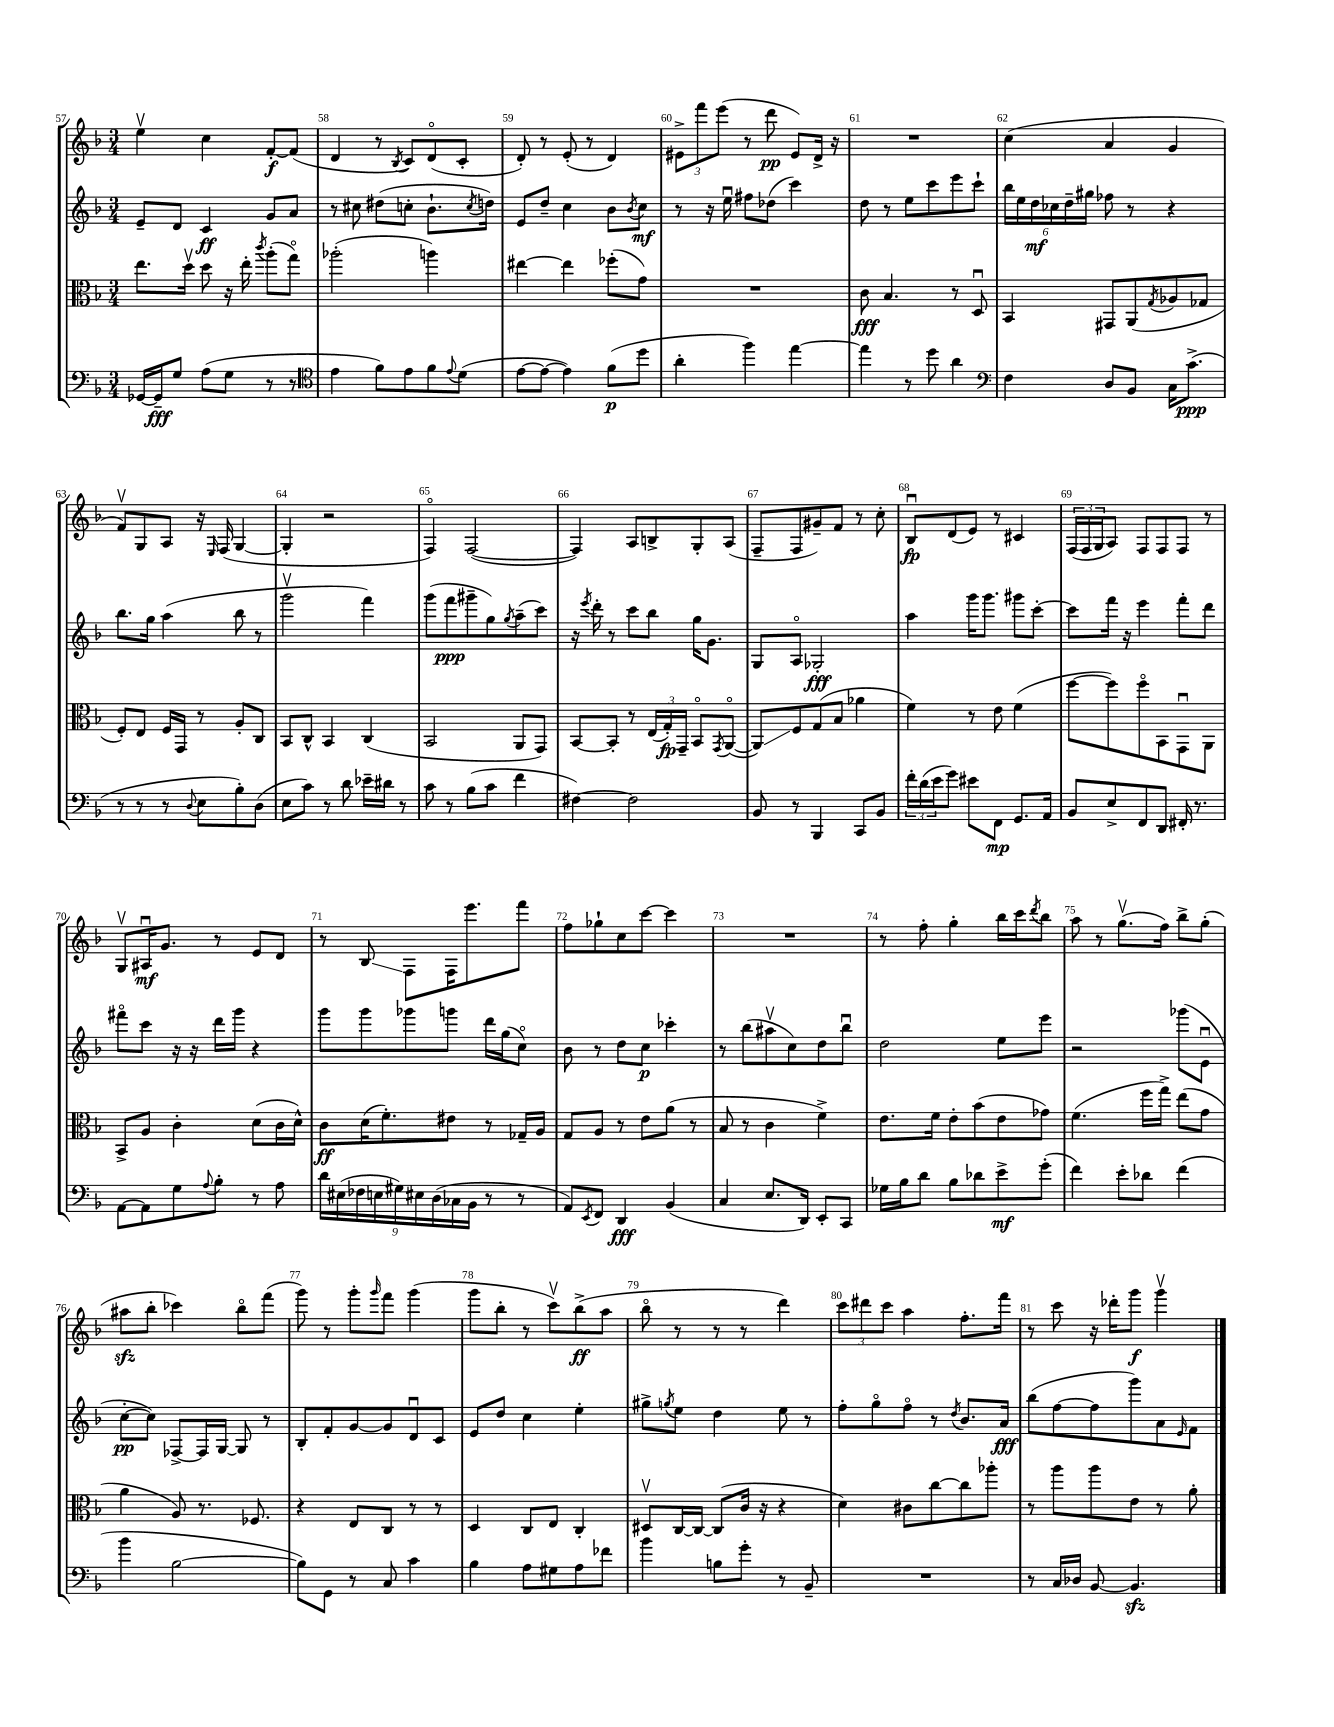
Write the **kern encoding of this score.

**kern	**kern	**kern	**kern
*staff4	*staff3	*staff2	*staff1
*clefF4	*clefC3	*clefG2	*clefG2
*k[b-]	*k[b-]	*k[b-]	*k[b-]
*M3/4	*M3/4	*M3/4	*M3/4
[16GG-	8.ee	8e~	4eev
16GG-~]	.	.	.
8G	.	8d	.
.	16ddv	.	.
(8A	8dd	4c	4cc
8G	16r	.	.
.	16ee'	.	.
.	8qccc	.	.
8r	(8aa'	8g	[8f'
8r	8ggo)	8a	(8f]
=	=	=	=
*clefC4	*	*	*
4e	(2aa-'	8r	4d
.	.	8cc#	.
8f)	.	(8dd#	8r
.	.	.	8qB-
8e	.	8cc'	8c)
8f	4aa)	8.b-`	(8do
8qqe	.	.	.
(8d	.	.	8c'
.	.	8qcc	.
.	.	16dd)	.
=	=	=	=
[8e	[4ee#	8e	8d')
8e_	.	8dd~	8r
4e])	4ee#]	4cc	(8e'
.	.	.	8r
(8f	(8ff-'	8b-	4d)
.	.	8qb-	.
8dd	8g)	8cc	.
=	=	=	=
4a'	2.r	8r	12e#^
.	.	.	12fff
.	.	16r	.
.	.	.	(12eee
.	.	16eeu	.
4ff)	.	8ff#	8r
.	.	(8dd-	8ddd
[4ee	.	4ccc)	8e#)
.	.	.	16d^
.	.	.	16r
=	=	=	=
4ee]	8c	8dd	2.r
.	4.B-	8r	.
8r	.	8ee	.
8dd	.	8ccc	.
4a	8r	8eee	.
.	8Du	8ccc`	.
=	=	=	=
*clefF4	*	*	*
4F	4BB-	24bb-	(4cc
.	.	24ee	.
.	.	24dd	.
.	.	24cc-	.
.	.	24dd~	.
.	.	24gg#	.
8D	8GG#	8ff-	4a
8BB-	(8AA	8r	.
.	8qG	.	.
16C	8A-	4r	4g
(8.c^	.	.	.
.	8G-	.	.
=	=	=	=
8r	8F')	8.bb-	8fv)
8r	8E	.	8G
.	.	16gg	.
8r	16F	(4aa	8A
.	16GG	.	.
8qqD	.	.	.
8E	8r	.	16r
.	.	.	16qqE
.	.	.	(16F
8B-')	8A'	8bb-	[4G
(8D	8C	8r	.
=	=	=	=
8E	8BB-	2gggv	4G']
8c)	8C^^	.	.
8r	4BB-	.	2r
8d	.	.	.
16e-~	(4C	4fff)	.
16d#	.	.	.
8r	.	.	.
=	=	=	=
8c	2BB-	(8ggg	4Fo)
8r	.	8fff	.
(8B-	.	8ggg#~	([2F
8c	.	8gg)	.
.	.	8qgg	.
4f	8AA	(8aa~	.
.	8GG)	8ccc)	.
=	=	=	=
[4F#)	[8BB-	16r	4F])
.	.	8qeee	.
.	.	16ddd'	.
.	8BB-']	8r	.
2F#]	8r	8ccc	8A
.	(24E	8bb-	8B^
.	24G')	.	.
.	24GG~	.	.
.	8BB-o	16gg	8G'
.	.	8.g	.
.	8qGG	.	.
.	([8AAo	.	(8A
=	=	=	=
8BB-	8AA])	8G	8F~
8r	8F	8Ao	8F
4BBB-	(8G	2G-'	8g#~)
.	8B-	.	8f
8CC	4a-	.	8r
8BB-	.	.	8cc'
=	=	=	=
24f'	4f)	4aa	8B-u
(24d	.	.	.
24e	.	.	.
8g)	.	.	(8d
8e#	8r	16ggg	8e)
.	.	8.ggg	.
8FF	8e	.	8r
8.GG	(4f	8ggg#	4c#
.	.	[8ccc'	.
16AA	.	.	.
=	=	=	=
8BB-	[8ff	8ccc]	(24F
.	.	.	24F
.	.	.	24G
8E^	8ff])	16fff	8A)
.	.	16r	.
8FF	8ffo	4eee	8F
8DD	8BB-	.	8F
16FF#'	8GGu	8fff'	8F
8.r	.	.	.
.	8AA	8ddd	8r
=	=	=	=
[8AA	8BB-^	8fff#o	8Gv
8AA]	8A	8ccc	16A#u
.	.	.	8.g
8G	4c'	16r	.
.	.	16r	.
8qqA	.	.	.
8B-'	.	16ddd	8r
.	.	16ggg	.
8r	(8d	4r	8e
8A	16c	.	8d
.	16d^^)	.	.
=	=	=	=
18d	8c	8ggg	8r
(18E#	.	.	.
18F-	.	.	.
.	(16d	8ggg	8B-
18E	.	.	.
.	8.f')	.	.
18G#)	.	.	.
.	.	8ggg-	8F
18E#	.	.	.
(18D	.	.	.
.	8e#	8ggg	16F
18C-	.	.	.
.	.	.	8.eee
18BB-	.	.	.
8r	8r	16ddd	.
.	.	(16gg	.
8r	16G-~	8cco)	8fff
.	16A	.	.
=	=	=	=
8AA)	8G	8b-	8ff
8qEE	.	.	.
8FF	8A	8r	8gg-`
4DD	8r	8dd	8cc
.	8e	8cc	[8ccc
(4BB-	(8a	4ccc-'	4ccc]
.	8r	.	.
=	=	=	=
4C	8B-	8r	2.r
.	8r	(8bb-	.
8.E	4c	8aa#v	.
.	.	8cc)	.
16DD)	.	.	.
8EE'	4f^)	8dd	.
8CC	.	8bb-u	.
=	=	=	=
16G-	8.e	2dd	8r
16B-	.	.	.
8d	.	.	8ff'
.	16f	.	.
8B-	8e'	.	4gg'
8d-	(8b-	.	.
8e^	8e	8ee	16bb-
.	.	.	16ccc
.	.	.	8qddd
(8g'	8g-)	8eee	8bb-
=	=	=	=
4f)	(4.f	2r	8aa
.	.	.	8r
8e'	.	.	(8.ggv
8d-	16ff	.	.
.	16gg^)	.	16ff)
(4f	(8ee	(8ggg-	8bb-^
.	8g	8eu	(8gg'
=	=	=	=
4b-	4a	[8cc'	8aa#
.	.	8cc])	8bb-'
[2B-	8A)	[8F-^	4ccc-)
.	8.r	16F-]	.
.	.	[16G	.
.	.	8G]	8bb-o
.	8.F-	.	.
.	.	8r	(8fff
=	=	=	=
8B-])	4r	8B-'	8ggg)
8GG	.	8f'	8r
8r	8E	[8g	8ggg'
.	.	.	16qqggg
8C	8C	8g]	8fff
4c	8r	8du	(4ggg
.	8r	8c	.
=	=	=	=
4B-	4D	8e	8ggg
.	.	8dd	8bb-'
8A	8C	4cc	8r
8G#	8E	.	8cccv)
8A	4C'	4ee'	(8bb-^
8f-	.	.	8aa
=	=	=	=
4b-	8D#v	8gg#^	8bb-o
.	.	8qgg	.
.	[16C	8ee	8r
.	16C_	.	.
8B	(8C]	4dd	8r
8g'	16c	.	8r
.	16r	.	.
8r	4r	8ee	4ddd)
8BB-~	.	8r	.
=	=	=	=
2.r	4d)	8ff'	12ccc
.	.	.	12ddd#
.	.	8ggo	.
.	.	.	12ccc
.	8c#	8ffo	4aa
.	[8cc	8r	.
.	.	8qdd	.
.	8cc]	8.b-	8.ff'
.	8aa-'	.	.
.	.	16a	16fff
=	=	=	=
8r	8r	(8bb-	8r
16C	8aa	[8ff	8ccc
16D-	.	.	.
[8BB-	8aa	8ff]	16r
.	.	.	16ddd-'
4.BB-]	8e	8ggg)	8ggg
.	8r	8a	4gggv
.	.	16qqe	.
.	8a'	8f	.
==	==	==	==
*-	*-	*-	*-
